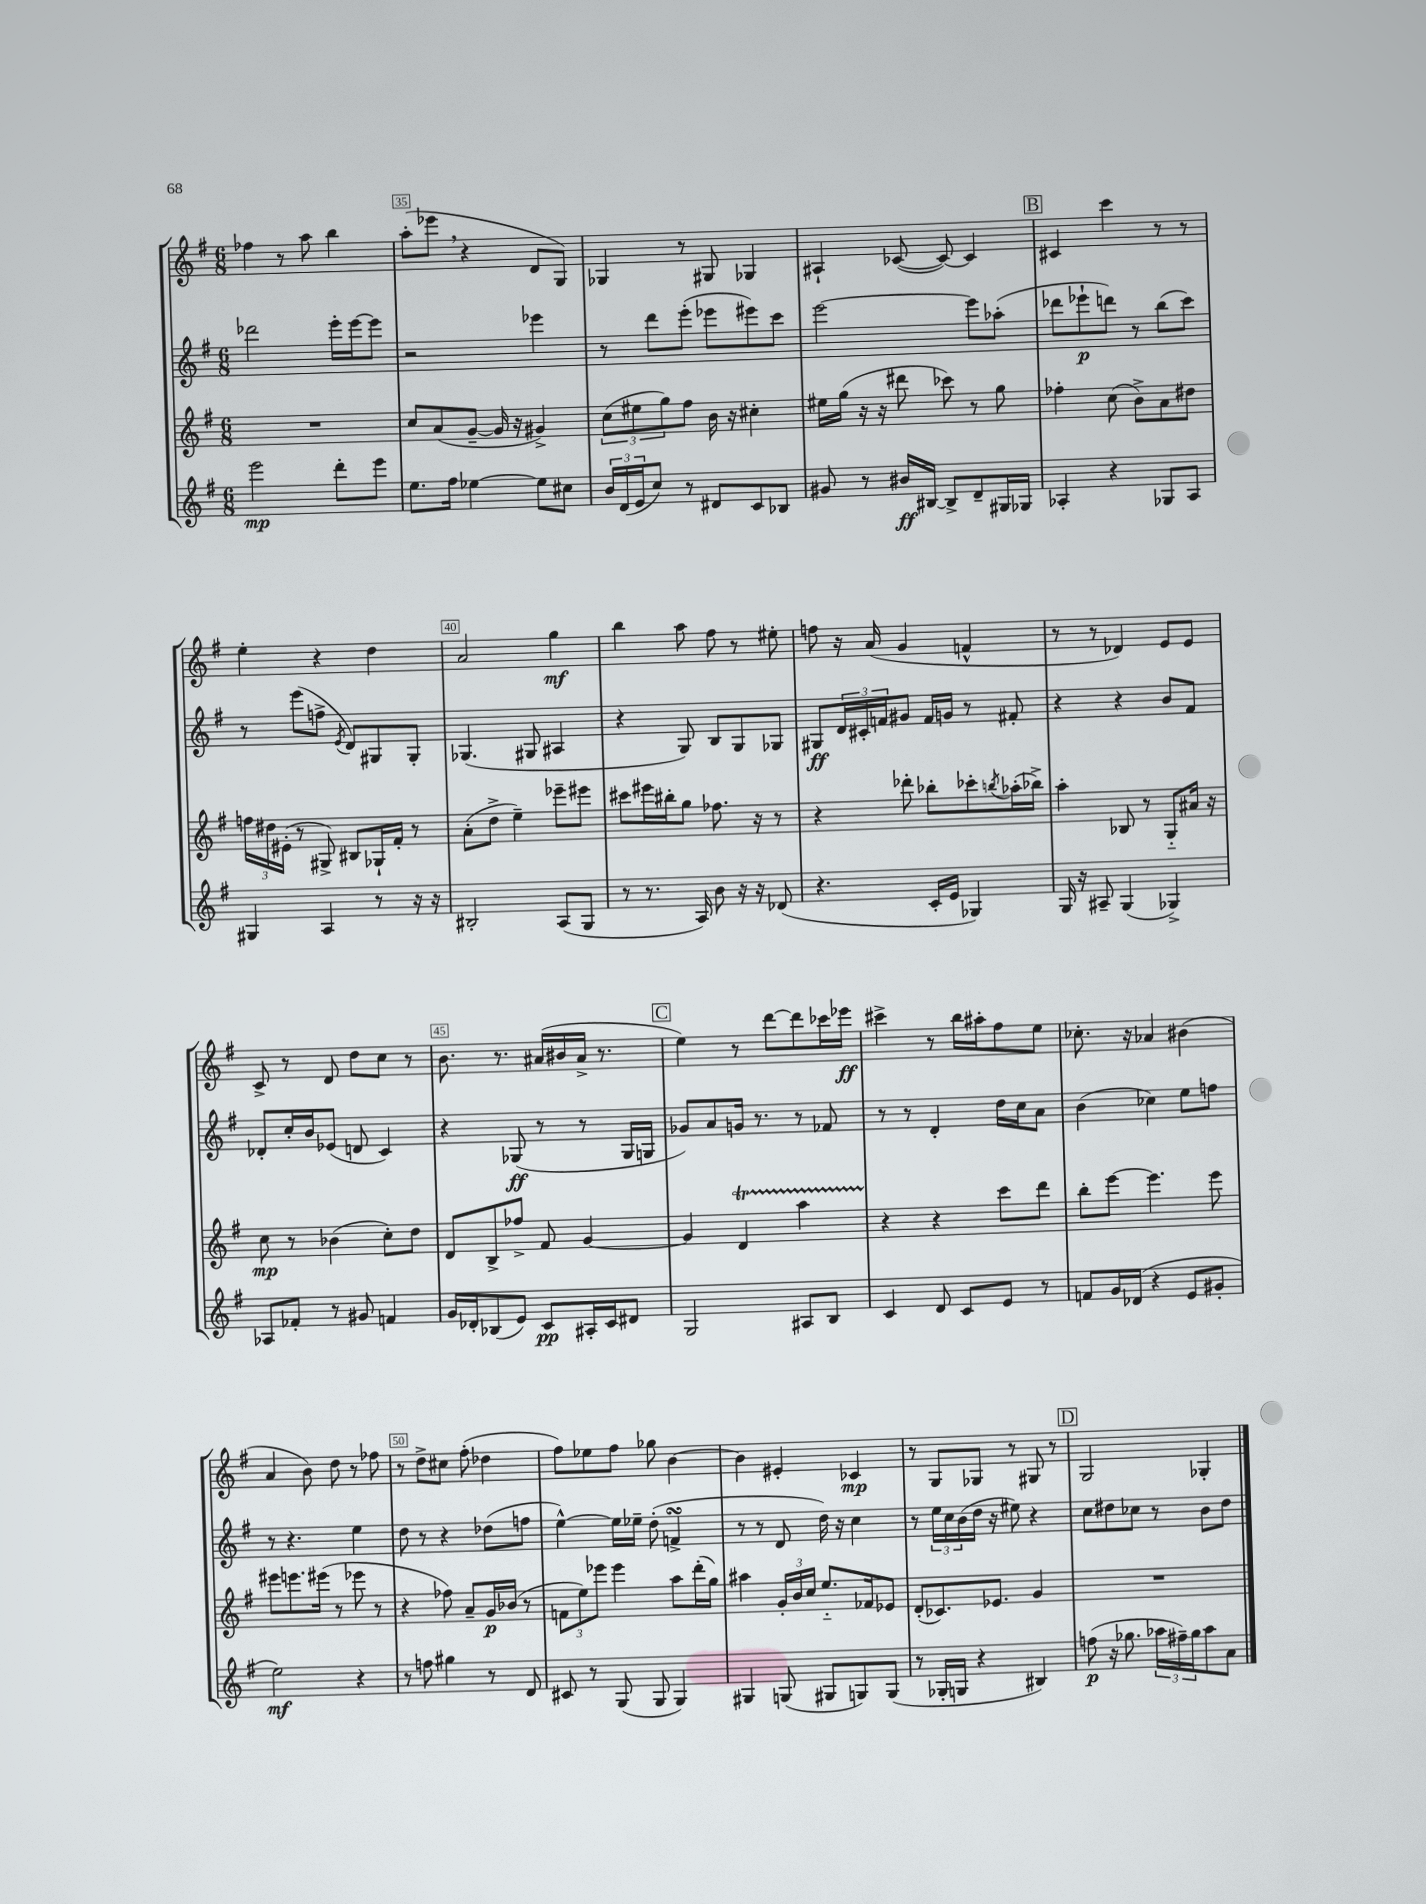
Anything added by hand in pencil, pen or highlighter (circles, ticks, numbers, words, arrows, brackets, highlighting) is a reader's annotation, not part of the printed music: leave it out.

**kern	**dynam	**kern	**dynam	**kern	**dynam	**kern	**dynam
*part4	*part4	*part3	*part3	*part2	*part2	*part1	*part1
*staff4	*staff4	*staff3	*staff3	*staff2	*staff2	*staff1	*staff1
*clefG2	*	*clefG2	*	*clefG2	*	*clefG2	*
*k[f#]	*	*k[f#]	*	*k[f#]	*	*k[f#]	*
*M6/8	*	*M6/8	*	*M6/8	*	*M6/8	*
=34	=34	=34	=34	=34	=34	=34	=34
2eee\	mp	2.r	.	2ddd-X\	.	4ff-X\	.
.	.	.	.	.	.	8r	.
.	.	.	.	.	.	8aa\	.
8ddd'\L	.	.	.	16eee'\LL	.	4bb\	.
.	.	.	.	[16eee\J	.	.	.
8eee\J	.	.	.	8eee\J]	.	.	.
=35	=35	=35	=35	=35	=35	=35	=35
8.ee\L	.	8cc/L	.	2r	.	(8aa'\L	.
.	.	(8a/	.	.	.	8eee-X,\J	.
16ff#\Jk	.	.	.	.	.	.	.
[4ee-X\	.	[8g~/J	.	.	.	4r	.
.	.	16g/]	.	.	.	.	.
.	.	16r	.	.	.	.	.
8ee-\L]	.	4g#X^/)	.	4eee-X\	.	8d/L	.
8cc#X\J	.	.	.	.	.	8G/J)	.
=36	=36	=36	=36	=36	=36	=36	=36
24b/LL	.	(12cc\L	.	8r	.	4G-X/	.
(24d/	.	.	.	.	.	.	.
24e/J	.	12ee#X\	.	.	.	.	.
8cc/J)	.	.	.	8ddd\L	.	.	.
.	.	12gg\)	.	.	.	.	.
8r	.	8ff#\J	.	(8eee'\J	.	8r	.
8d#X/L	.	16b\	.	8eee-X\L	.	8G#X/	.
.	.	16r	.	.	.	.	.
8c/	.	4cc#X'\	.	8eee#X\)	.	4G-X/	.
8B-X/J	.	.	.	8ccc\J	.	.	.
=37	=37	=37	=37	=37	=37	=37	=37
8g#X/	.	16ee#X\LL	.	[2eee\	.	4A#X`/	.
.	.	(16gg\JJ	.	.	.	.	.
8r	.	16r	.	.	.	.	.
.	.	16r	.	.	.	.	.
16b#X/LL	ff	8ddd#X\	.	.	.	([8c-X/	.
[16B#X/JJ	.	.	.	.	.	.	.
8B#^/L]	.	8ccc-X\)	.	.	.	8c-/_)	.
8d~/	.	8r	.	8eee\L]	.	4c-/]	.
16G#X/L	.	8gg\	.	(8aa-X'\J	.	.	.
16G-X/JJ	.	.	.	.	.	.	.
!!LO:REH:place=s1:t=B
=38	=38	=38	=38	=38	=38	=38	=38
4A-X'/	.	4ff-X'\	.	8ddd-X\L	.	4c#X/	.
.	.	.	.	8eee-X`\	p	.	.
4r	.	(8cc\	.	8dddn\J)	.	4ccc\	.
.	.	8b^\L)	.	8r	.	.	.
8G-X/L	.	8a\	.	(8bb\L	.	8r	.
8A-/J	.	8dd#X\J	.	8ccc\J)	.	8r	.
!!LO:LB:g=z
=39	=39	=39	=39	=39	=39	=39	=39
4G#X/	.	24ffn\LL	.	8r	.	4ee'\	.
.	.	24dd#X\	.	.	.	.	.
.	.	(24e#X'\JJ	.	.	.	.	.
.	.	8r	.	(8eee\L	.	.	.
4A/	.	8G#X^/)	.	8ffn^\J	.	4r	.
.	.	.	.	8qe/	.	.	.
.	.	8B#X/L	.	8d/L)	.	.	.
8r	.	16G-X`/L	.	8G#X/	.	4dd\	.
.	.	16f#'/JJ	.	.	.	.	.
16r	.	8r	.	8G#'/J	.	.	.
16r	.	.	.	.	.	.	.
=40	=40	=40	=40	=40	=40	=40	=40
2B#X'/	.	(8a'\L	.	(4.G-X/	.	2a/	.
.	.	8dd^\J	.	.	.	.	.
.	.	4ee~\)	.	.	.	.	.
.	.	.	.	8G#X/	.	.	.
(8A/L	.	8eee-X~\L	.	4A#X/	.	4gg\	mf
8G/J	.	8eee#X\J	.	.	.	.	.
=41	=41	=41	=41	=41	=41	=41	=41
8r	.	8ccc#X\L	.	4r	.	4bb\	.
8.r	.	16eee#X\L	.	.	.	.	.
.	.	16bb#X'\J	.	.	.	.	.
.	.	8gg\J	.	8G/)	.	8aa\	.
16A/)	.	.	.	.	.	.	.
8b\	.	8.ff-X\	.	8B/L	.	8ff#\	.
16r	.	.	.	8G/	.	8r	.
16r	.	16r	.	.	.	.	.
(8d-X/	.	8r	.	8G-X/J	.	8ee#X'\	.
=42	=42	=42	=42	=42	=42	=42	=42
4.r	.	4r	.	8G#X/L	ff	8ffn\	.
.	.	.	.	24d/L	.	16r	.
.	.	.	.	24c#X'/	.	.	.
.	.	.	.	.	.	(16a/	.
.	.	.	.	24fn/J	.	.	.
.	.	8ddd-X'\	.	8g#X/J	.	4g/	.
16c'/LL	.	8bb-X'\L	.	16f/LL	.	.	.
16e/JJ	.	.	.	16gn/JJ	.	.	.
4G-X/)	.	8ccc-X'\	.	8r	.	4fn^^/	.
.	.	8qbbn/	.	.	.	.	.
.	.	(16aa-X'\L	.	8f#X'/	.	.	.
.	.	16bb-X^\JJ)	.	.	.	.	.
=43	=43	=43	=43	=43	=43	=43	=43
16G/	.	4aa'\	.	4r	.	8r	.
16r	.	.	.	.	.	.	.
8A#X~/	.	.	.	.	.	8r	.
(4G/	.	8B-X/	.	4r	.	4d-X/)	.
.	.	8r	.	.	.	.	.
4G-X^/)	.	8G/L	.	8b/L	.	8e/L	.
.	.	16a#X/Jk	.	8f#/J	.	8e/J	.
.	.	16r	.	.	.	.	.
!!LO:LB:g=z
=44	=44	=44	=44	=44	=44	=44	=44
8A-X/L	.	8cc\	mp	8d-X'/L	.	8c^/	.
8f-X'/J	.	8r	.	16cc'/L	.	8r	.
.	.	.	.	16b/J	.	.	.
8r	.	(4b-X\	.	(8e-X/J	.	8d/	.
8g#X/	.	.	.	8dn/	.	8dd\L	.
4fn/	.	8cc'\L)	.	4c/)	.	8cc\J	.
.	.	8dd\J	.	.	.	8r	.
=45	=45	=45	=45	=45	=45	=45	=45
16g/LL	.	8d/L	.	4r	.	8.b\	.
16d-X'/J	.	.	.	.	.	.	.
(8B-X/	.	8B^/	.	.	.	.	.
.	.	.	.	.	.	8.r	.
8e/J)	.	8ff-X^/J	.	(8G-X/	ff	.	.
8c/L	pp	8f#/	.	8r	.	(16a#X/LL	.
.	.	.	.	.	.	16b#X/	.
16A#X'/L	.	[4g/	.	8r	.	16a#^/JJ	.
16c/J	.	.	.	.	.	8.r	.
8d#X/J	.	.	.	16G-/LL	.	.	.
.	.	.	.	16Gn/JJ	.	.	.
!!LO:REH:place=s1:t=C
=46	=46	=46	=46	=46	=46	=46	=46
2G/	.	4g/]	.	8g-X/L)	.	4ee\)	.
.	.	.	.	8a/	.	.	.
.	.	4dT/	.	16gn/Jk	.	8r	.
.	.	.	.	8.r	.	.	.
.	.	.	.	.	.	[8ddd\L	.
8A#X/L	.	4aaTTT\	.	8r	.	8ddd\]	.
8B/J	.	.	.	8f-X/	.	16ccc-X\L	.
.	.	.	.	.	.	16eee-X\JJ	ff
=47	=47	=47	=47	=47	=47	=47	=47
4c/	.	4r	.	8r	.	4ccc#X^\	.
.	.	.	.	8r	.	.	.
8d/	.	4r	.	4d'/	.	8r	.
8c/L	.	.	.	.	.	16bb\LL	.
.	.	.	.	.	.	16aa#X'\J	.
8e/J	.	8ccc\L	.	16dd\LL	.	8ff#\	.
.	.	.	.	16cc\J	.	.	.
8r	.	8ddd\J	.	8a\J	.	8ee\J	.
=48	=48	=48	=48	=48	=48	=48	=48
8fn/L	.	8bb'\L	.	(4b\	.	8.cc-X'\	.
16g/L	.	[8eee\J	.	.	.	.	.
(16d-X/JJ	.	.	.	.	.	16r	.
4r	.	4.eee\]	.	4cc-X\)	.	4a-X/	.
8e/L	.	.	.	8ee\L	.	(4b#X\	.
8g#X'/J	.	8eee\	.	8ffn\J	.	.	.
!!LO:LB:g=z
=49	=49	=49	=49	=49	=49	=49	=49
2ee\)	mf	8eee#X\L	.	8r	.	4a/	.
.	.	8.eeen\	.	4.r	.	.	.
.	.	.	.	.	.	8b\)	.
.	.	(16eee#X\Jk	.	.	.	.	.
.	.	8r	.	.	.	8dd\	.
4r	.	8eee-X\	.	4ee\	.	8r	.
.	.	8r	.	.	.	8ff-X\	.
=50	=50	=50	=50	=50	=50	=50	=50
8r	.	4r	.	8dd\	.	8r	.
8ffn\	.	.	.	8r	.	8dd^\L	.
4gg#X\	.	8ff-X\)	.	4r	.	8cc#X\J	.
.	.	8a~/L	.	.	.	(8ff#'\	.
8r	.	16g/L	p	(8dd-X\L	.	4dd-X\	.
.	.	(16b-X/JJ	.	.	.	.	.
8d/	.	8r	.	8ffn\J	.	.	.
=51	=51	=51	=51	=51	=51	=51	=51
8c#X/	.	12fn\L	.	[4ee^^\)	.	8ff#\L)	.
.	.	12ee\)	.	.	.	.	.
8r	.	.	.	.	.	8ee-X\	.
.	.	12eee-X\J	.	.	.	.	.
(8G/	.	4eee-\	.	16ee\LL]	.	8ff#\J	.
.	.	.	.	16ee-X~\JJ	.	.	.
8G/	.	.	.	(8dd'\	.	8gg-X\	.
4G/)	.	8aa\L	.	4fnsSSs^/	.	[4b\	.
.	.	(16ddd'\L	.	.	.	.	.
.	.	16gg\JJ)	.	.	.	.	.
=52	=52	=52	=52	=52	=52	=52	=52
4G#X/	.	4aa#X\	.	8r	.	4b\]	.
.	.	.	.	8r	.	.	.
(8Gn/	.	24g'/LL	.	8d/	.	4e#X'/	.
.	.	24b/	.	.	.	.	.
.	.	24cc/JJ	.	.	.	.	.
8G#X/L	.	8.ee/L	.	16dd\)	.	.	.
.	.	.	.	16r	.	.	.
8Gn/)	.	.	.	4cc\	.	4c-X/	mp
.	.	16f-X/k	.	.	.	.	.
(8G/J	.	8e-X/J	.	.	.	.	.
=53	=53	=53	=53	=53	=53	=53	=53
8r	.	(8d'/L	.	8r	.	8r	.
16G-X'/LL	.	8.c-X/)	.	24ee\LL	.	8G/L	.
.	.	.	.	24cc\	.	.	.
16Gn/JJ	.	.	.	.	.	.	.
.	.	.	.	(24b\	.	.	.
4r	.	.	.	16dd\JJ	.	8G-X/J	.
.	.	8.e-X/J	.	16r	.	.	.
.	.	.	.	8ee#X\)	.	8r	.
4B#X/)	.	4g/	.	4r	.	8G#X/	.
.	.	.	.	.	.	8r	.
!!LO:REH:place=s1:t=D
=54	=54	=54	=54	=54	=54	=54	=54
(8ffn\	p	2.r	.	8cc\L	.	2G/	.
16r	.	.	.	8dd#X\	.	.	.
8.gg-X\	.	.	.	.	.	.	.
.	.	.	.	8cc-X\J	.	.	.
24aa-X\LL	.	.	.	8r	.	.	.
24ff#X~\)	.	.	.	.	.	.	.
24gg-\J	.	.	.	.	.	.	.
8aa-\	.	.	.	8b\L	.	4G-X'/	.
8a\J	.	.	.	8dd#\J	.	.	.
==	==	==	==	==	==	==	==
*-	*-	*-	*-	*-	*-	*-	*-
